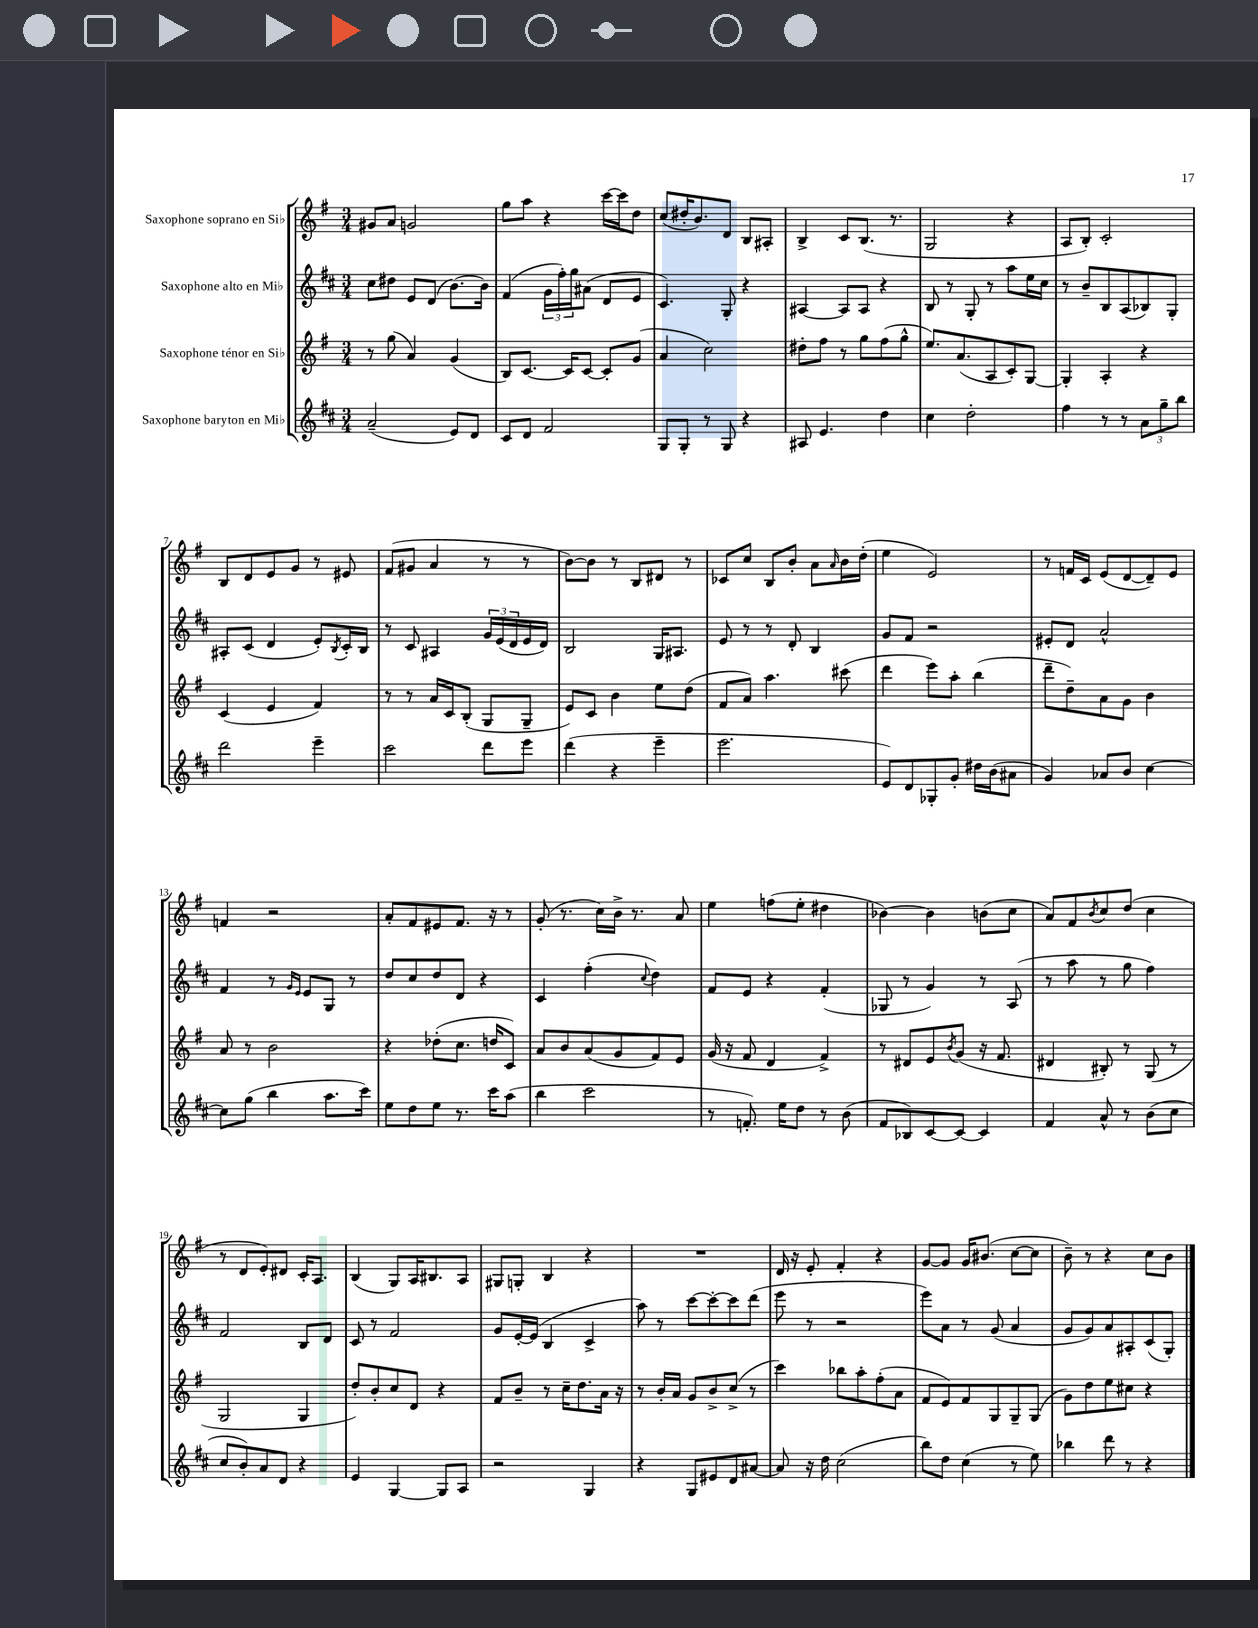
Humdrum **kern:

**kern	**kern	**kern	**kern
*staff4	*staff3	*staff2	*staff1
*clefG2	*clefG2	*clefG2	*clefG2
*k[f#c#]	*k[f#]	*k[f#c#]	*k[f#]
*M3/4	*M3/4	*M3/4	*M3/4
(2a~/	8r	8cc#\L	8g#/L
.	(8gg\	8dd#\J	8a/J
.	4a/)	8e/L	2g/
.	.	(8d/J	.
8e/L)	(4g/	[8.b\L)	.
8d/J	.	.	.
.	.	16b\]Jk	.
=	=	=	=
8c#/L	8B/L)	(4f#/	8gg\L
8d/J	[8.c/J	.	8aa\J
2f#/	.	24g\LL	4r
.	.	24ff#'\)	.
.	16c/]LK	.	.
.	.	24gg\J	.
.	[8c/J	(8a#\J	.
.	8c'/]L	8d/L	[16ccc\LL
.	.	.	16ccc\]J
.	(8g/J	8e/J	8dd\J
=	=	=	=
8G/L	4a/	4.c#/)	(8cc/L
8G'/J	.	.	16dd#'/K
.	.	.	8.b/)
8r	2cc\)	.	.
8G/	.	8G'/	8d/J
4r	.	4r	8B/L
.	.	.	8A#'/J
=	=	=	=
8A#/	8dd#'\L	[4A#/	4B^/
4.e/	8ff#\J	.	.
.	8r	8A#/]L	8c/L
.	8gg\L	8A#/J	(8.B/J
4dd\	(8ff#\	4r	.
.	.	.	8.r
.	8gg^^\J	.	.
=	=	=	=
4cc#\	8.ee/L)	8B/	2G/
.	.	8r	.
.	(8.a/	.	.
2dd'\	.	8G'/	.
.	8A/	8r	.
.	8c'/)	8aa\L	4r
.	[8G/J	16ee\L	.
.	.	16cc#\JJ	.
=	=	=	=
4ff#\	4G'/]	8r	8A/L
.	.	8b~/L	8B'/J)
8r	4A'/	8B/	2c'/
8r	.	(8A/	.
12a\L	4r	8B-/)	.
12gg~\	.	.	.
.	.	8G'/J	.
12bb\J	.	.	.
=	=	=	=
2ddd\	(4c/	8A#'/L	8B/L
.	.	(8c#/J	8d/
.	4e/	4d/	8e/
.	.	.	8g/J
4eee~\	4f#/)	8e'/L)	8r
.	.	8qB/	.
.	.	16c#'/L	8e#/
.	.	16B/JJ	.
=	=	=	=
2ccc#\	8r	8r	(8f#/L
.	8r	8c#/	8g#/J
.	16a/LL	4A#/	4a/
.	16c/J	.	.
.	(8B'/J	.	.
8ddd\L	8G/L	24g/LL	8r
.	.	(24e/	.
.	.	24d/	.
8eee\J	8G~/J	16e/	8r
.	.	16d/JJ)	.
=	=	=	=
(4ddd\	8e/L)	2B/	[8b\L)
.	8c/J	.	8b\]J
4r	4b\	.	8r
.	.	.	8B/L
4eee~\	8ee\L	16G/LK	8d#/J
.	.	8.A#/J	.
.	(8dd\J	.	8r
=	=	=	=
2.eee\	8f#/L	8e/	8c-/L
.	8a/J)	8r	8cc/J
.	4.aa\	8r	8B/L
.	.	8d'/	8b'/J
.	.	4B/	8a\L
.	.	.	16qqa/
.	(8ccc#\	.	16b\L
.	.	.	(16dd'\JJ
=	=	=	=
8e/L)	4ddd\	8g/L	4ee\
8d/	.	8f#/J	.
8G-'/	8eee\L)	2r	2e/)
8g'/J	8aa'\J	.	.
16dd#\LL	(4bb\	.	.
(16b\J	.	.	.
8a#\J	.	.	.
=	=	=	=
4g/)	8ddd~\L	8e#'/L	8r
.	8dd~\)	8d/J	16f/LL
.	.	.	16c/JJ
8a-/L	8a\	2a^^/	(8e/L
8b/J	8g\J	.	[8d/
[4cc#\	4b\	.	8d~/])
.	.	.	8e/J
=	=	=	=
8cc#\]L	8a/	4f#/	4f/
(8gg\J	8r	.	.
4bb\	2b\	8r	2r
.	.	16qqg/LL	.
.	.	16qqe/JJ	.
.	.	8e/L	.
8.aa\L	.	8G/J	.
.	.	8r	.
16ccc#\Jk)	.	.	.
=	=	=	=
8ee\L	4r	8dd/L	8a'/L
8dd\	.	8cc#/	8f#/
8ee\J	(8dd-'\L	8dd/	8e#/
8.r	8.cc\J	8d/J	8.f#/J
.	.	4r	.
16ccc#\LK	16dd/LK	.	16r
(8aa\J	8c/J)	.	8r
=	=	=	=
4bb\	8a/L	4c#/	(8g'/
.	8b/	.	8.r
2ccc#\	(8a/	(4ff#'\	.
.	.	.	16cc\LL)
.	8g/	.	16b^\JJ
.	.	.	8.r
.	.	8qqcc#/	.
.	8f#/)	4dd\)	.
.	8e/J	.	8a/
=	=	=	=
8r	(16g/	8f#/L	4ee\
.	16r	.	.
8.f'/)	8f#/	8e/J	.
.	4d/	4r	(8ff\L
16ee\LK	.	.	.
8dd\J	.	.	8ee'\J
8r	4f#^/)	(4f#'/	4dd#\
(8b\	.	.	.
=	=	=	=
8f#/L	8r	8G-/	[4b-\)
8B-/)	8d#/L	8r	.
[8c#/	8e/	4g/)	4b-\]
.	8qb/	.	.
8c#/_J	(8g/J	.	.
4c#/]	16r	8r	(8b\L
.	8.f#/	.	.
.	.	(8A/	8cc\J
=	=	=	=
4f#/	4d#/	8r	8a/L)
.	.	8aa\	8f#/
.	.	.	8qb/
8a^^/	8B#'/)	8r	8cc/
8r	8r	8gg\	(8dd/J
(8b\L	(8G/	4ff#\)	4cc\
8cc#\J	8r	.	.
=	=	=	=
8cc#/L	2G/	2f#/	8r
8b'/)	.	.	8d/L
8a/	.	.	8e'/)
8d/J	.	.	8d#/J
4r	4G/	8B/L	16c'/LK
.	.	.	8.A/J
.	.	8d/J	.
=	=	=	=
4e/	8dd'/L)	8c#/	(4B/
.	8b'/	8r	.
[4G/	8cc/	2f#/	8G/L)
.	8d/J	.	16A/K
.	.	.	8.B#/
8G/]L	4r	.	.
8A/J	.	.	8A/J
=	=	=	=
2r	8f#/L	8g/L	8G#/L
.	8b~/J	[16e'/L	8G'/J
.	.	(16e/]JJ	.
.	8r	4B/	4B/
.	16cc~\LK	.	.
.	8.dd\	.	.
4G/	.	4c#^/	4r
.	16a\Jk	.	.
.	16r	.	.
=	=	=	=
4r	8r	8aa\)	2.r
.	16b'/LL	8r	.
.	16a/JJ	.	.
8G/L	8g/L	[8ccc#\L	.
8e#/	8b^/	8ccc#'\_	.
8d/	(8cc^/J	8ccc#\]	.
[8a#/J	8r	(8ddd\J	.
=	=	=	=
8a#/]	4ccc\)	8eee\	16d/
.	.	.	16r
16r	.	8r	8e'/
16dd\	.	.	.
(2cc#\	8bb-\L	2r	4f#'/
.	8aa'\	.	.
.	(8ff#'\	.	4r
.	8a\J	.	.
=	=	=	=
8bb\L)	8f#/L	8eee\L)	[8g/L
8dd\J	8e/)	8a\J	8g/]J
(4cc#\	8f#/	8r	16g/LK
.	.	.	(8.b#/J
.	8G/	(8g/	.
8r	8G~/	4a/	[8cc\L
8ee\)	(8G/J	.	8cc\]J
=	=	=	=
4bb-\	8g\L)	8g/L	8b~\)
.	8dd\	8g/)	8r
8ddd\	8ee\	8a/	4r
8r	8cc#\J	8A#'/	.
4r	4r	(8c#/	8cc\L
.	.	8G'/J)	8b\J
==	==	==	==
*-	*-	*-	*-
